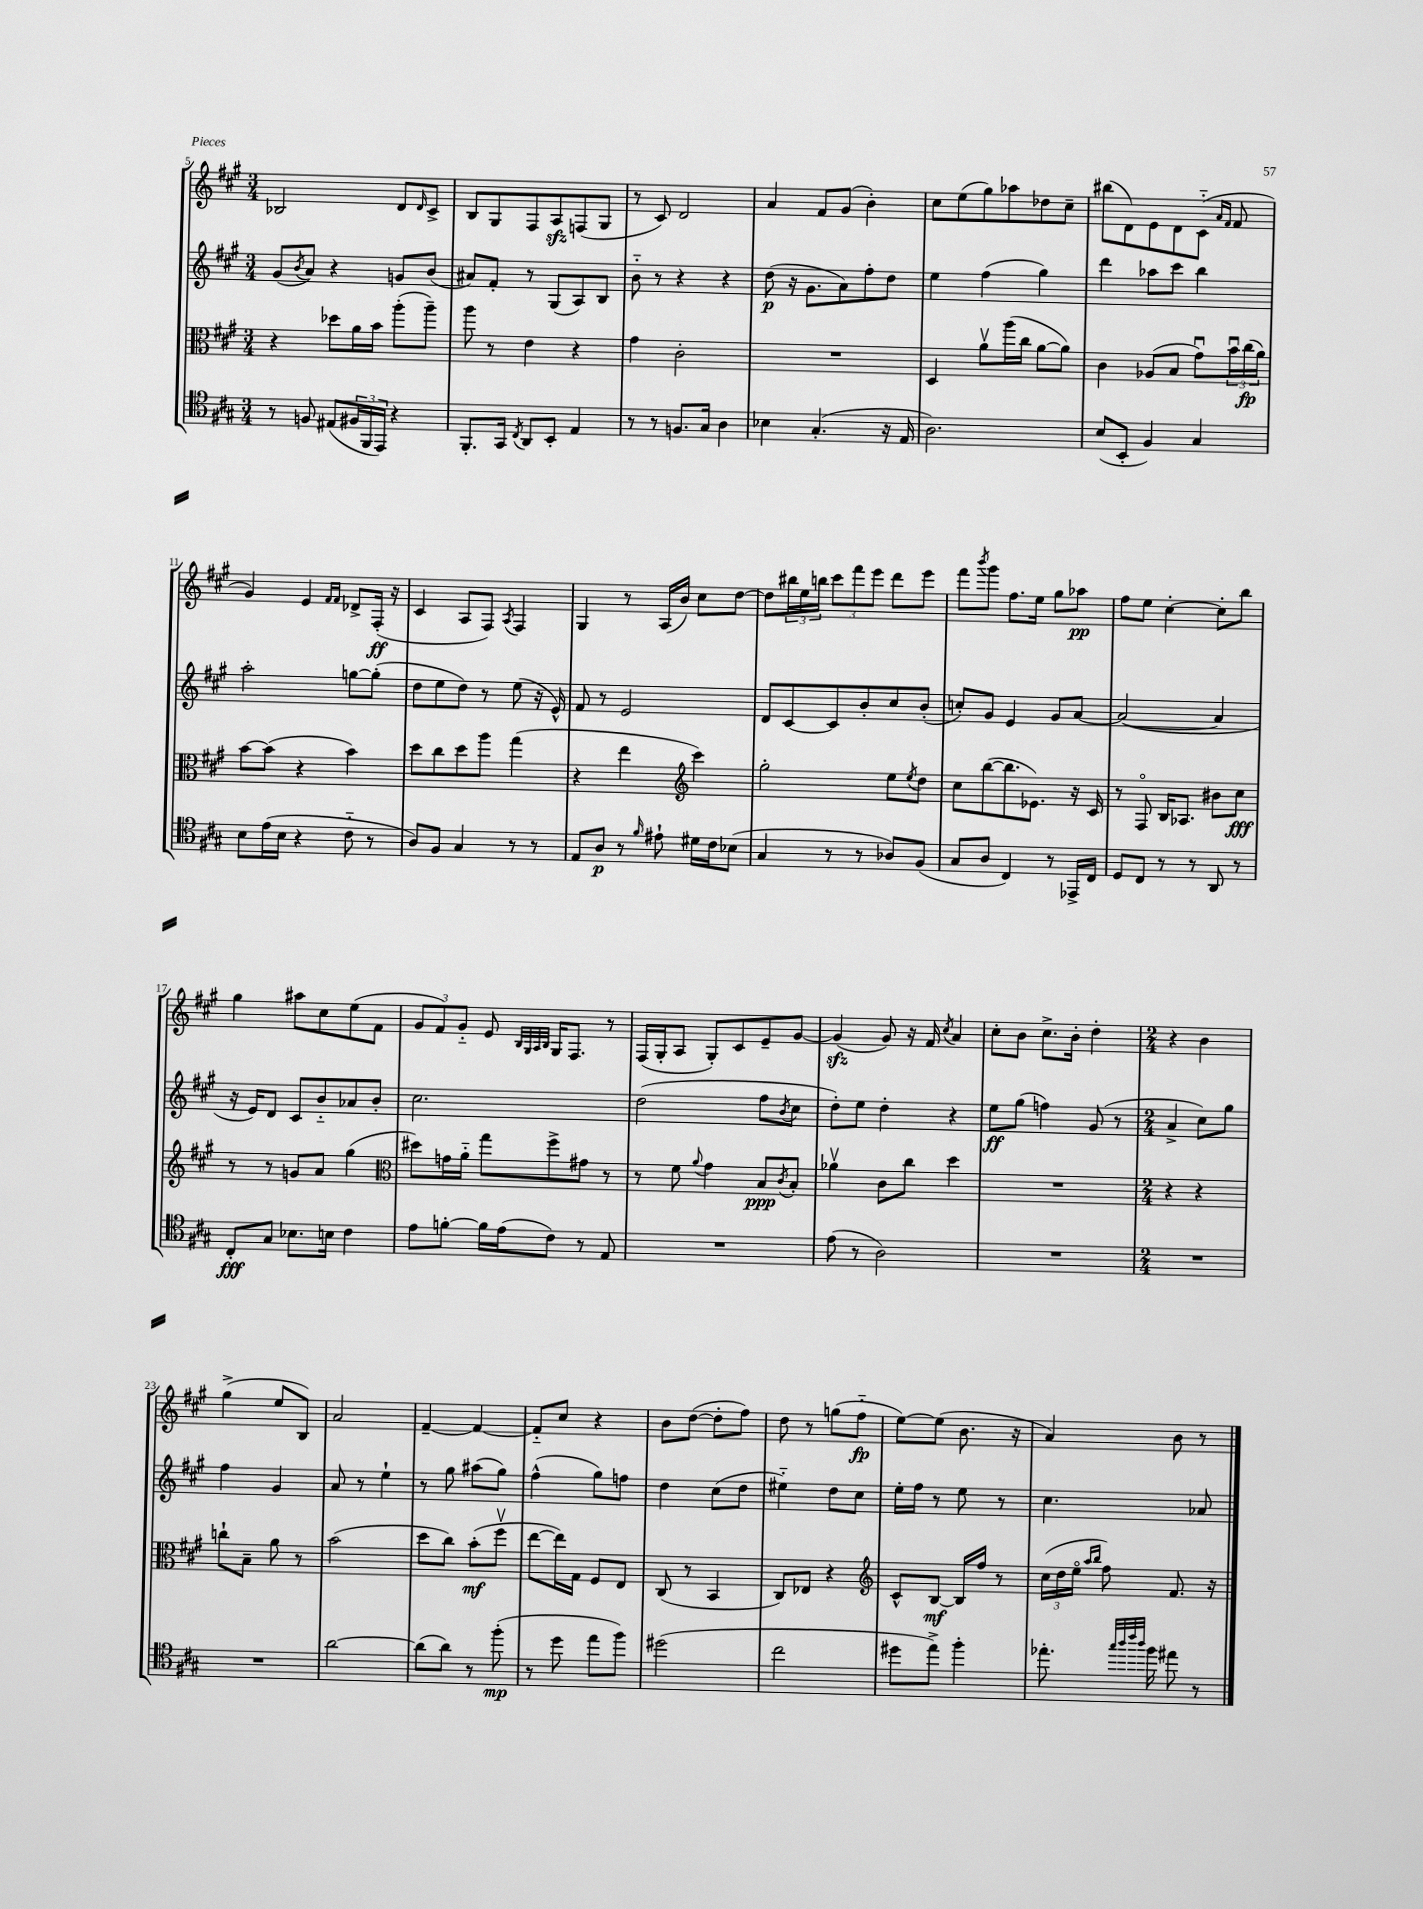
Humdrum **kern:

**kern	**kern	**kern	**kern
*staff4	*staff3	*staff2	*staff1
*clefC4	*clefC3	*clefG2	*clefG2
*k[f#c#g#]	*k[f#c#g#]	*k[f#c#g#]	*k[f#c#g#]
*M3/4	*M3/4	*M3/4	*M3/4
8r	4r	(8g#/L	2B-/
.	.	8qb/	.
8F/	.	8a/J)	.
(8E#/L	8dd-\L	4r	.
24F#/L	16a\L	.	.
24FF#/	.	.	.
.	16b\JJ	.	.
24EE/JJ)	.	.	.
4r	(8aa'\L	8g/L	8d/L
.	.	.	16qqd/
.	8aa~\J)	(8b/J	8c#^/J
=	=	=	=
8.FF#'/L	8aa\	8a#/L)	8B/L
.	8r	8f#'/J	8G#/
16GG#/Jk	.	.	.
8qC#/	.	.	.
8AA/L	4e\	8r	8F#/
8BB'/J	.	(8G#/L	8A/
4E/	4r	8A/)	(8F/
.	.	8B/J	8G#/J
=	=	=	=
8r	4g#\	8b'~\	8r
8r	.	8r	8c#/)
8.F/L	2c#'\	4r	2d/
16G#/Jk	.	.	.
4A\	.	4r	.
=	=	=	=
4B-\	2.r	(8dd\	4a/
.	.	16r	.
.	.	8.g#\L	.
(4.G#'/	.	.	8f#/L
.	.	8a\)	(8g#/J
.	.	8ff#'\	4b'\)
16r	.	8dd\J	.
16E/	.	.	.
=	=	=	=
2.A\)	4D/	4ee\	8cc#\L
.	.	.	(8ee\
.	8av\L	(4ff#\	8gg#\)
.	(16aa\L	.	8aa-\
.	16cc#\JJ	.	.
.	[8a\L	4gg#\)	8dd-\
.	8a\]J)	.	8cc#~\J
=	=	=	=
(8B/L	4c#\	4ddd\	(8bb#\L
8BB'/J	.	.	8d\)
4F#/)	(8A-/L	8aa-\L	8e\
.	8B/J	8ccc#\J	8d\
4G#/	8g#u\L)	4bb\	(8c#'~\J
.	.	.	16qqa/LL
.	.	.	16qqf#/JJ
.	24bu\L	.	8f#/
.	(24cc#\	.	.
.	24a\JJ)	.	.
=	=	=	=
8B\L	[8b\L	2aa'\	4g#/)
(16e\L	(8b\]J	.	.
16B\JJ	.	.	.
4r	4r	.	4e/
.	.	.	16qqf#/LL
.	.	.	16qqf#/JJ
8c#'~\	4b\)	[8gg\L	8d-^/L
8r	.	(8gg'\]J	(16F#'/Jk
.	.	.	16r
=	=	=	=
8A/L)	8dd\L	8dd\L	4c#/
8F#/J	8cc#\	8ee\	.
4G#/	8dd\	8dd\J)	8A/L
.	8aa\J	8r	8F#/J)
.	.	.	8qA/
8r	(4gg#\	(8ee\	4F#/
8r	.	16r	.
.	.	16e^^/)	.
=	=	=	=
8E/L	4r	8f#/	4G#/
8A/J	.	8r	.
8r	4ee\	2e/	8r
16qqf#/	.	.	.
8e#`\	.	.	(16A/LL
.	.	.	16b/JJ)
*	*clefG2	*	*
16d#\LL	4ccc#\)	.	8cc#\L
16c#\J	.	.	.
(8B-\J	.	.	[8dd\J
=	=	=	=
4G#/	2gg#'\	8d/L	8dd\]L
.	.	[8c#/	24bb#\L
.	.	.	24ee\
.	.	.	24bb\JJ
8r	.	8c#/]	12ccc#\L
.	.	.	12fff#\
8r	.	8b'/	.
.	.	.	12eee\J
8A-/L)	8ee\L	8cc#/	8ddd\L
.	8qee/	.	.
(8F#/J	8dd\J	(8b'/J	8eee\J
=	=	=	=
8G#/L	8cc#\L	8cc'/L)	8fff#\L
.	.	.	8qbbb/
8A/J	([8bb\	8g#/J	8ggg#\J
4C#/)	8.bb\]	4e/	8.ff#\L
.	8.e-\J)	.	16ee\Jk
8r	.	8g#/L	8gg#\L
16EE-^/LL	16r	[8a/J	8aa-\J
16C#/JJ	16c#/	.	.
=	=	=	=
8D/L	8r	(2a/_	8ff#\L
8C#/J	8F#o/	.	8ee\J
8r	16B/LK	.	[4cc#'\
.	8.A-/J	.	.
8r	.	.	.
8AA/	8b#\L	4a/]	8cc#'\]L
8r	8cc#\J	.	8bb\J
=	=	=	=
8C#'/L	8r	16r	4gg#\
.	.	16e/LK)	.
8G#/J	8r	8d/J	.
8.B-\L	8g/L	8c#/L	8aa#\L
.	8a/J	8b'~/	8cc#\
16B\Jk	.	.	.
4c#\	(4gg#\	8a-/	(8ee\
.	.	8b'/J	8f#\J
=	=	=	=
*	*clefC3	*	*
8e\L	8dd#\L)	2.cc#\	12g#/L
.	.	.	12f#/)
[8f'\J	16g\L	.	.
.	.	.	12g#'~/J
.	16a'~\JJ	.	.
16f\]LL	8gg#\L	.	8e/
(16e\J	.	.	.
.	.	.	32qqB/LLL
.	.	.	32qqG#/
.	.	.	32qqA/
.	.	.	32qqB/JJJ
8c#\J)	8ff#^\	.	16G#/LK
.	.	.	8.F#/J
8r	8g#\J	.	.
8E/	8r	.	8r
=	=	=	=
2.r	8r	(2dd\	(16F#/LL
.	.	.	16G#'/J
.	8f#\	.	8A/J
.	8qqa/	.	.
.	4g#\	.	8G#'/L)
.	.	.	8c#/
.	8B/L	8ff#\L	8e~/
.	8qc#/	8qb/	.
.	8B'/J	8cc#\J	[8g#/J
=	=	=	=
(8e\	4a-v\	8dd'\L)	(4g#/]
8r	.	8ee\J	.
2A\)	8c#\L	4dd'\	8g#/)
.	8cc#\J	.	16r
.	.	.	16f#/
.	.	.	8qcc#/
.	4dd\	4r	4a/
=	=	=	=
2.r	2.r	8ee\L	8cc#'\L
.	.	(8gg#\J	8b\J
.	.	4ff\)	8.cc#^\L
.	.	.	16b'\Jk
.	.	(8g#/	4dd'\
.	.	8r	.
=	=	=	=
*M2/4	*M2/4	*M2/4	*M2/4
2r	4r	4a^/	4r
.	4r	8cc#\L)	4b\
.	.	8gg#\J	.
=	=	=	=
2r	8cc`\L	4ff#\	(4gg#^\
.	8B~\J	.	.
.	8a\	4g#/	8ee/L
.	8r	.	8B/J)
=	=	=	=
[2a\	(2b\	8a/	2a/
.	.	8r	.
.	.	4ee`\	.
=	=	=	=
(8a\]L	8dd\L	8r	[4f#~/
8a\J)	8cc#\J)	8gg#\	.
8r	(8b'\L	(8aa#\L	4f#/_
(8ff#'\	8ff#v\J	8gg#\J)	.
=	=	=	=
8r	[8ee\L	(4ff#^^\	8f#'~/]L
8dd\	16ee\]L)	.	8cc#/J
.	16G#\JJ	.	.
8ee\L	8F#/L	8gg#\L)	4r
8ff#\J)	8E/J	8ff\J	.
=	=	=	=
(2dd#\	(8C#/	4dd\	8b\L
.	8r	.	([8dd\J
.	4BB/	(8cc#\L	8dd'\]L
.	.	8dd\J	8ff#\J)
=	=	=	=
2cc#\	8C#/L)	4ee#'~\)	8dd\
.	8E-/J	.	8r
.	4r	8dd\L	(8gg\L
.	.	8cc#\J	8ff#'~\J
=	=	=	=
*	*clefG2	*	*
8dd#\L	8c#^^/L	16ee'\LL	[8ee\L)
.	.	16ff#\JJ	.
8ee^\J)	[8B/J	8r	(8ee\]J
4ff#'\	16B/]LL	8ee\	8.b\
.	16ff#/JJ	.	.
.	8r	8r	.
.	.	.	16r
=	=	=	=
8.ee-'\	(24cc#\LL	4.cc#\	4a/)
.	24dd\	.	.
.	24eeo\JJ	.	.
.	16qqaa/LL	.	.
.	16qqbb/JJ	.	.
.	8ff#\)	.	.
32qqgg#/LLL	.	.	.
32qqaa/	.	.	.
32qqccc#/	.	.	.
32qqaa/JJJ	.	.	.
16ff#\	.	.	.
8ee#\	8.f#/	.	8b\
8r	.	8a-/	8r
.	16r	.	.
==	==	==	==
*-	*-	*-	*-
